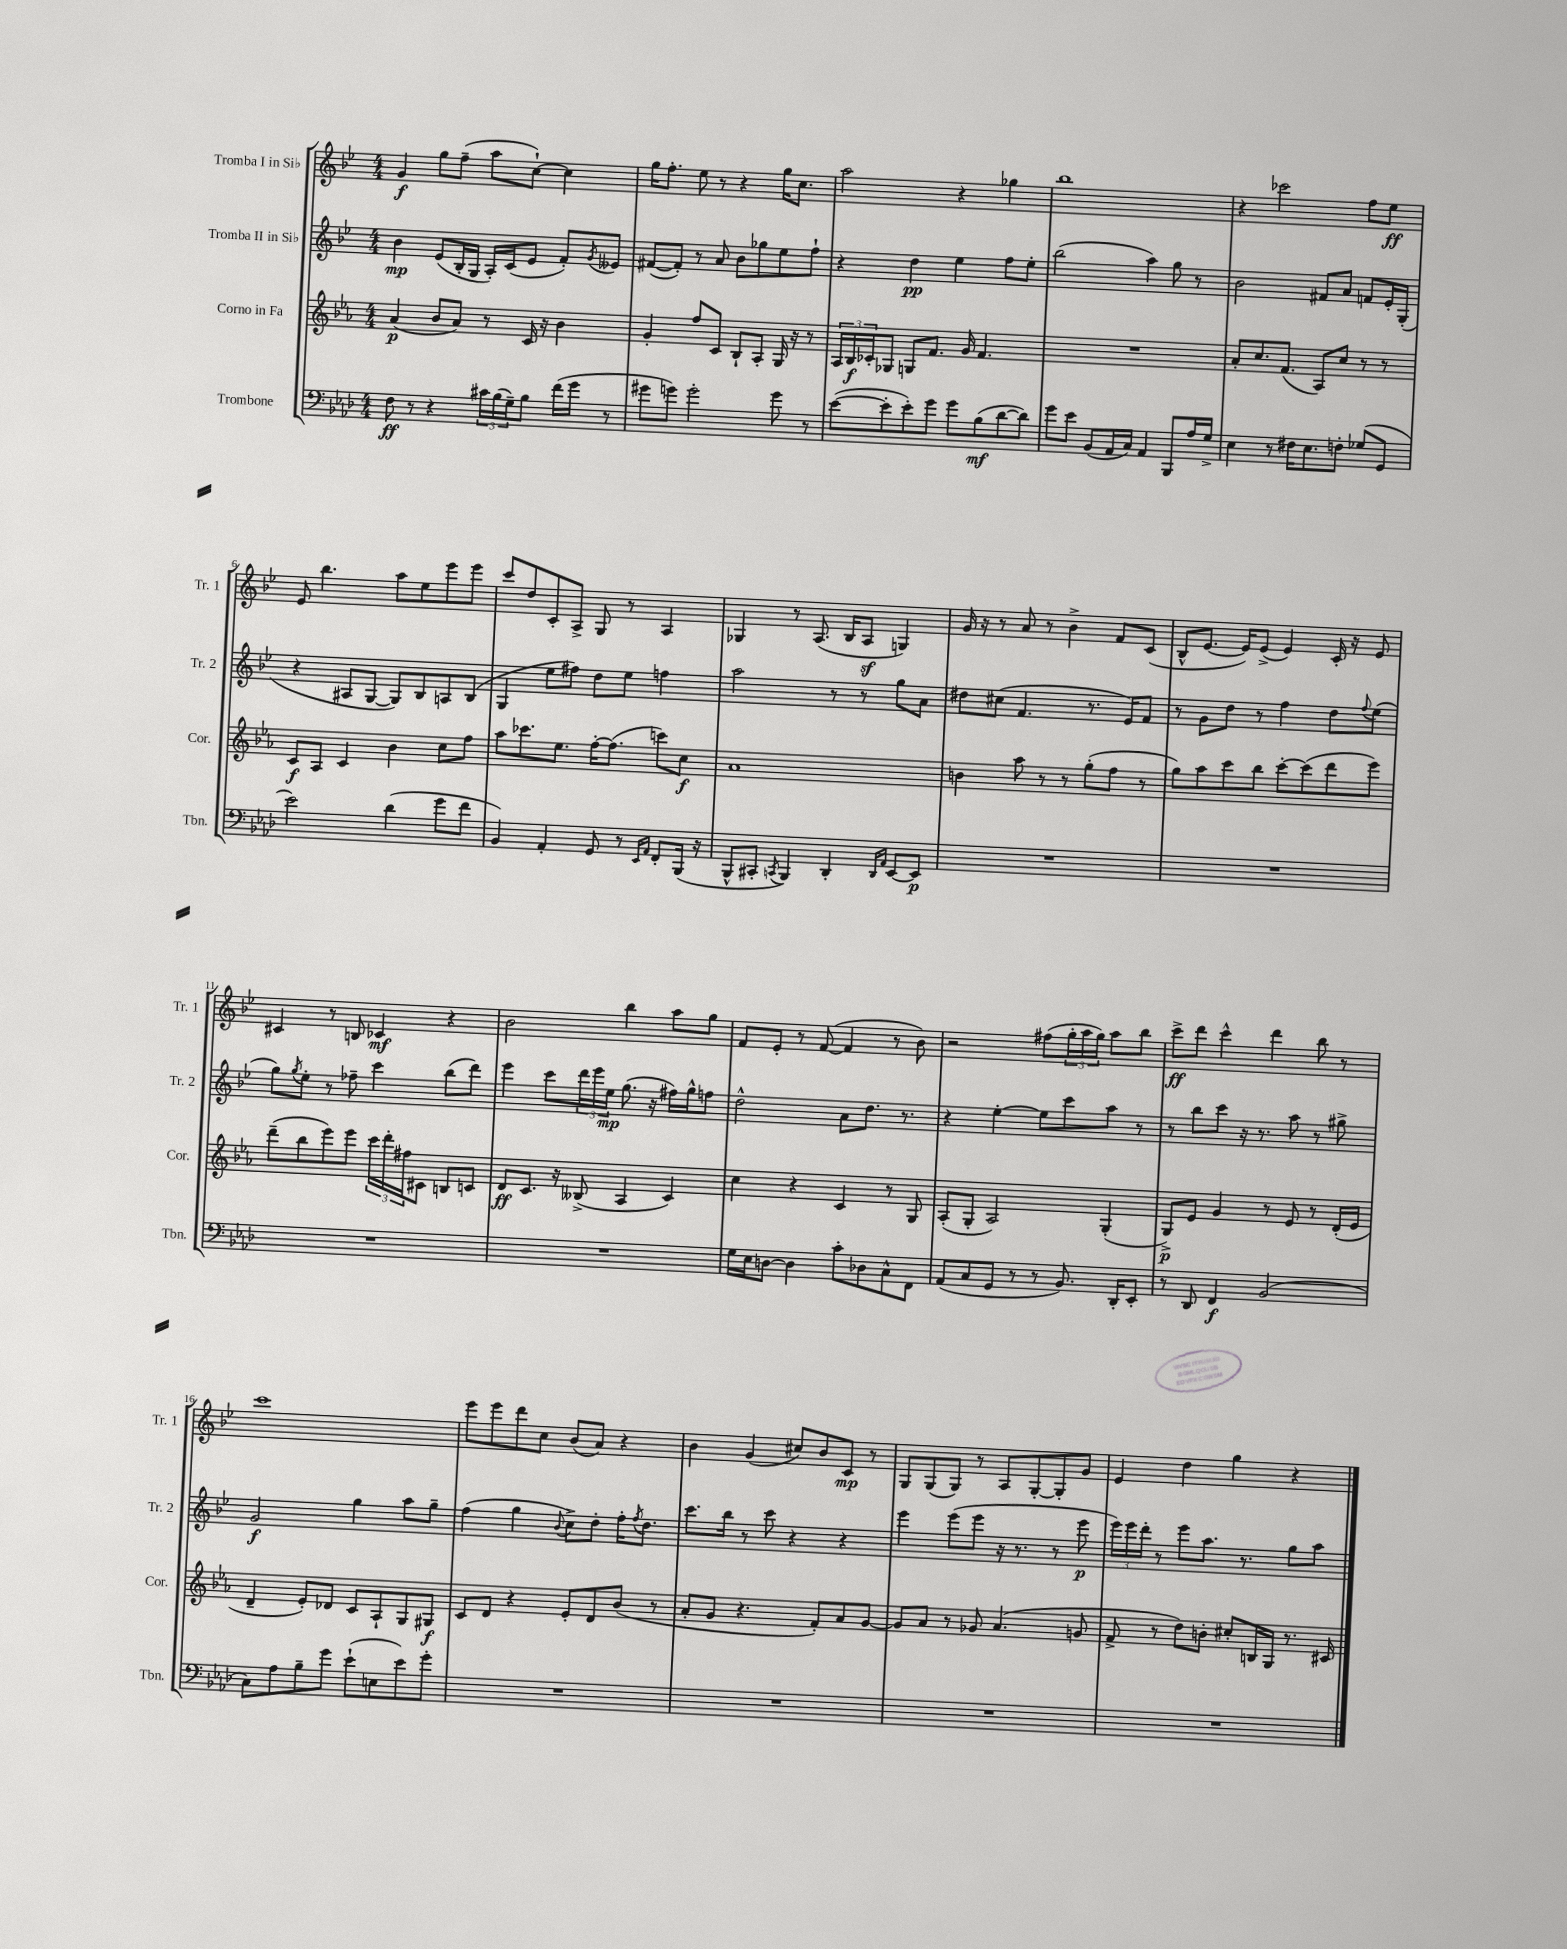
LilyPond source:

<<
\new StaffGroup <<
\new Staff = "s0" \with { instrumentName = "Tromba I in Sib" shortInstrumentName = "Tr. 1" } {
    \clef treble \key bes \major \numericTimeSignature \time 4/4
    g'4\f g''8 f''8--( a''8 c''8~-!) c''4 |
    g''16 f''8.-. ees''8 r8 r4 g''16 c''8. |
    a''2 r4 ges''4 |
    bes''1 |
    r4 ces'''2 f''8 ees''8\ff |
    ees'8 bes''4. a''8 ees''8 ees'''8 ees'''8 |
    c'''8 d''8 c'8-. a8-> g8 r8 a4 |
    ges4 r8 a8.( bes16 a8\sf g4) |
    g'16 r16 r8 a'8 r8 bes'4-> f'8 c'8( |
    bes8-^ ees'8.~ ees'16) ees'8->( ees'4) c'16-. r16 ees'8 |
    cis'4 r8 b8 ces'4\mf r4 |
    bes'2 bes''4 a''8 g''8 |
    f'8 ees'8-. r8 f'8~( f'4 r8 bes'8) |
    r2 fis''8( \tuplet 3/2 { g''16-. a''16 g''16) } a''8 bes''8 |
    c'''8->\ff d'''8 c'''4-^ d'''4 bes''8 r8 |
    c'''1 |
    ees'''8 ees'''8 d'''8 c''8 bes'8( a'8) r4 |
    bes'4 g'4( cis''8) bes'8 c'8\mp r8 |
    g8 g8( g8) r8 a8 g8~-. g8-. g'8 |
    ees'4 d''4 g''4 r4 \bar "|." |
}
\new Staff = "s1" \with { instrumentName = "Tromba II in Sib" shortInstrumentName = "Tr. 2" } {
    \clef treble \key bes \major \numericTimeSignature \time 4/4
    bes'4\mp ees'8( bes16-. g16 a16-.) c'16( ees'8 f'8-.) \acciaccatura { g'8 } eeses'8 |
    fis'8~( fis'8-.) r8 a'8 bes'8 ges''8 ees''8 f''8-! |
    r4 d''4\pp ees''4 f''8 ees''8-. |
    bes''2( a''4) g''8 r8 |
    bes'2 fis'8 a'8 f'8 ees'16-. g16-.( |
    r4 ais8 g8~ g8) bes8 a8 bes8( |
    g4 ees''8 fis''8) d''8 ees''8 f''4 |
    a''2 r8 r8 g''8 a'8 |
    dis''8 cis''8( f'4. r8. ees'16) f'8 |
    r8 g'8 d''8 r8 f''4 d''8 \appoggiatura { f''8 } ees''8( |
    g''8) \acciaccatura { g''8 } ees''8-. r8 fes''8-- c'''4 bes''8( d'''8) |
    ees'''4 c'''8 \tuplet 3/2 { d'''16 ees'''16 ees''16\mp } g''8.( r16 fis''16) g''16-^ f''8 |
    d''2-^ a'8 d''8. r8. |
    r4 ees''4~-. ees''8 c'''8 a''8 r8 |
    r8 bes''8 c'''8 r16 r8. a''8 r8 gis''8-> |
    g'2\f g''4 a''8 g''8-- |
    f''4( g''4 \appoggiatura { bes'8 } c''8->) d''8-. f''16-. \acciaccatura { f''8 } d''8. |
    c'''8. bes''16 r8 c'''8 r4 r4 |
    ees'''4 ees'''8( ees'''8 r16 r8. r8 ees'''8\p |
    \tuplet 3/2 { ees'''16) ees'''16 d'''16-. } r8 ees'''8 a''8. r8. g''8 a''8 \bar "|." |
}
\new Staff = "s2" \with { instrumentName = "Corno in Fa" shortInstrumentName = "Cor." } {
    \clef treble \key ees \major \numericTimeSignature \time 4/4
    aes'4\p( bes'8 aes'8) r8 c'16 r16 bes'4 |
    g'4-. f''8 c'8 bes8-! aes8-. g16 r16 r8 |
    \tuplet 3/2 { aes16 bes16\f ces'16-. } ges8 g8 f'8. g'16 f'4. |
    R1 |
    aes'8-. c''8. f'8.( aes8) c''8 r8 r8 |
    c'8\f aes8 c'4 bes'4 c''8 f''8 |
    aes''8 ces'''8. ees''8. f''16~-. f''8.( c'''8) c''8\f |
    aes'1 |
    b'4 aes''8 r8 r8 g''8-.( f''8 r8 |
    g''8) aes''8 c'''8 bes''8 c'''8~-. c'''8( d'''8 ees'''8) |
    d'''8--( bes''8 ees'''8) ees'''8 \tuplet 3/2 { c'''16 d'''16-. fis''16 } cis'8 b8 c'8 |
    d'8\ff c'8. r16 beses8->( aes4 c'4) |
    c''4 r4 c'4 r8 g8 |
    aes8-.( g8-. aes2) g4-.( |
    g8->\p) ees'8 g'4 r8 ees'8 r8 d'16-.( ees'16 |
    d'4-- ees'8-.) des'8 c'8 aes8-! g8 gis8\f |
    c'8 d'8 r4 ees'8-. d'8 bes'8( r8 |
    aes'8-. g'8 r4. f'8-.) aes'8 g'8~ |
    g'8 aes'8 r8 ges'8 aes'4.( g'8 |
    f'8-> r8 d''8) b'8-. cis''8-. b16 g16 r8. cis'16 \bar "|." |
}
\new Staff = "s3" \with { instrumentName = "Trombone" shortInstrumentName = "Tbn." } {
    \clef bass \key aes \major \numericTimeSignature \time 4/4
    f8\ff r8 r4 \tuplet 3/2 { cis'16 bes16( g16--) } bes8 f'16( g'16 r8 |
    gis'8 g'8) g'2-. g'8 r8 |
    ees'8~( ees'8-. ees'8-.) g'8 g'8 bes8\mf( des'8~ des'8) |
    g'8 ees'8 bes,8( aes,16 c16) aes,4 bes,,8 aes16 g16-> |
    ees4 r8 fis16 ees8. f8-. ges8( g,8 |
    ees'2) des'4( g'8 f'8 |
    bes,4) aes,4-. g,8 r8 \grace { ees,16 aes,16 } f,8-. bes,,16( r16 |
    bes,,8-^ cis,8-. \acciaccatura { c,8 } bes,,4) des,4-. \grace { des,16 aes,16 } ees,8~ ees,8\p |
    R1 |
    R1 |
    R1 |
    R1 |
    g16 ees16 d8~ d4 c'8-. des8 c8-^ f,8 |
    aes,8( c8 g,8 r8 r8 bes,8.) des,16-. ees,8-. |
    r8 des,8 f,4\f bes,2( |
    c8) aes8 bes8-- g'8 ees'8-!( e8 ees'8) g'8-. |
    R1 |
    R1 |
    R1 |
    R1 \bar "|." |
}
>>
>>
